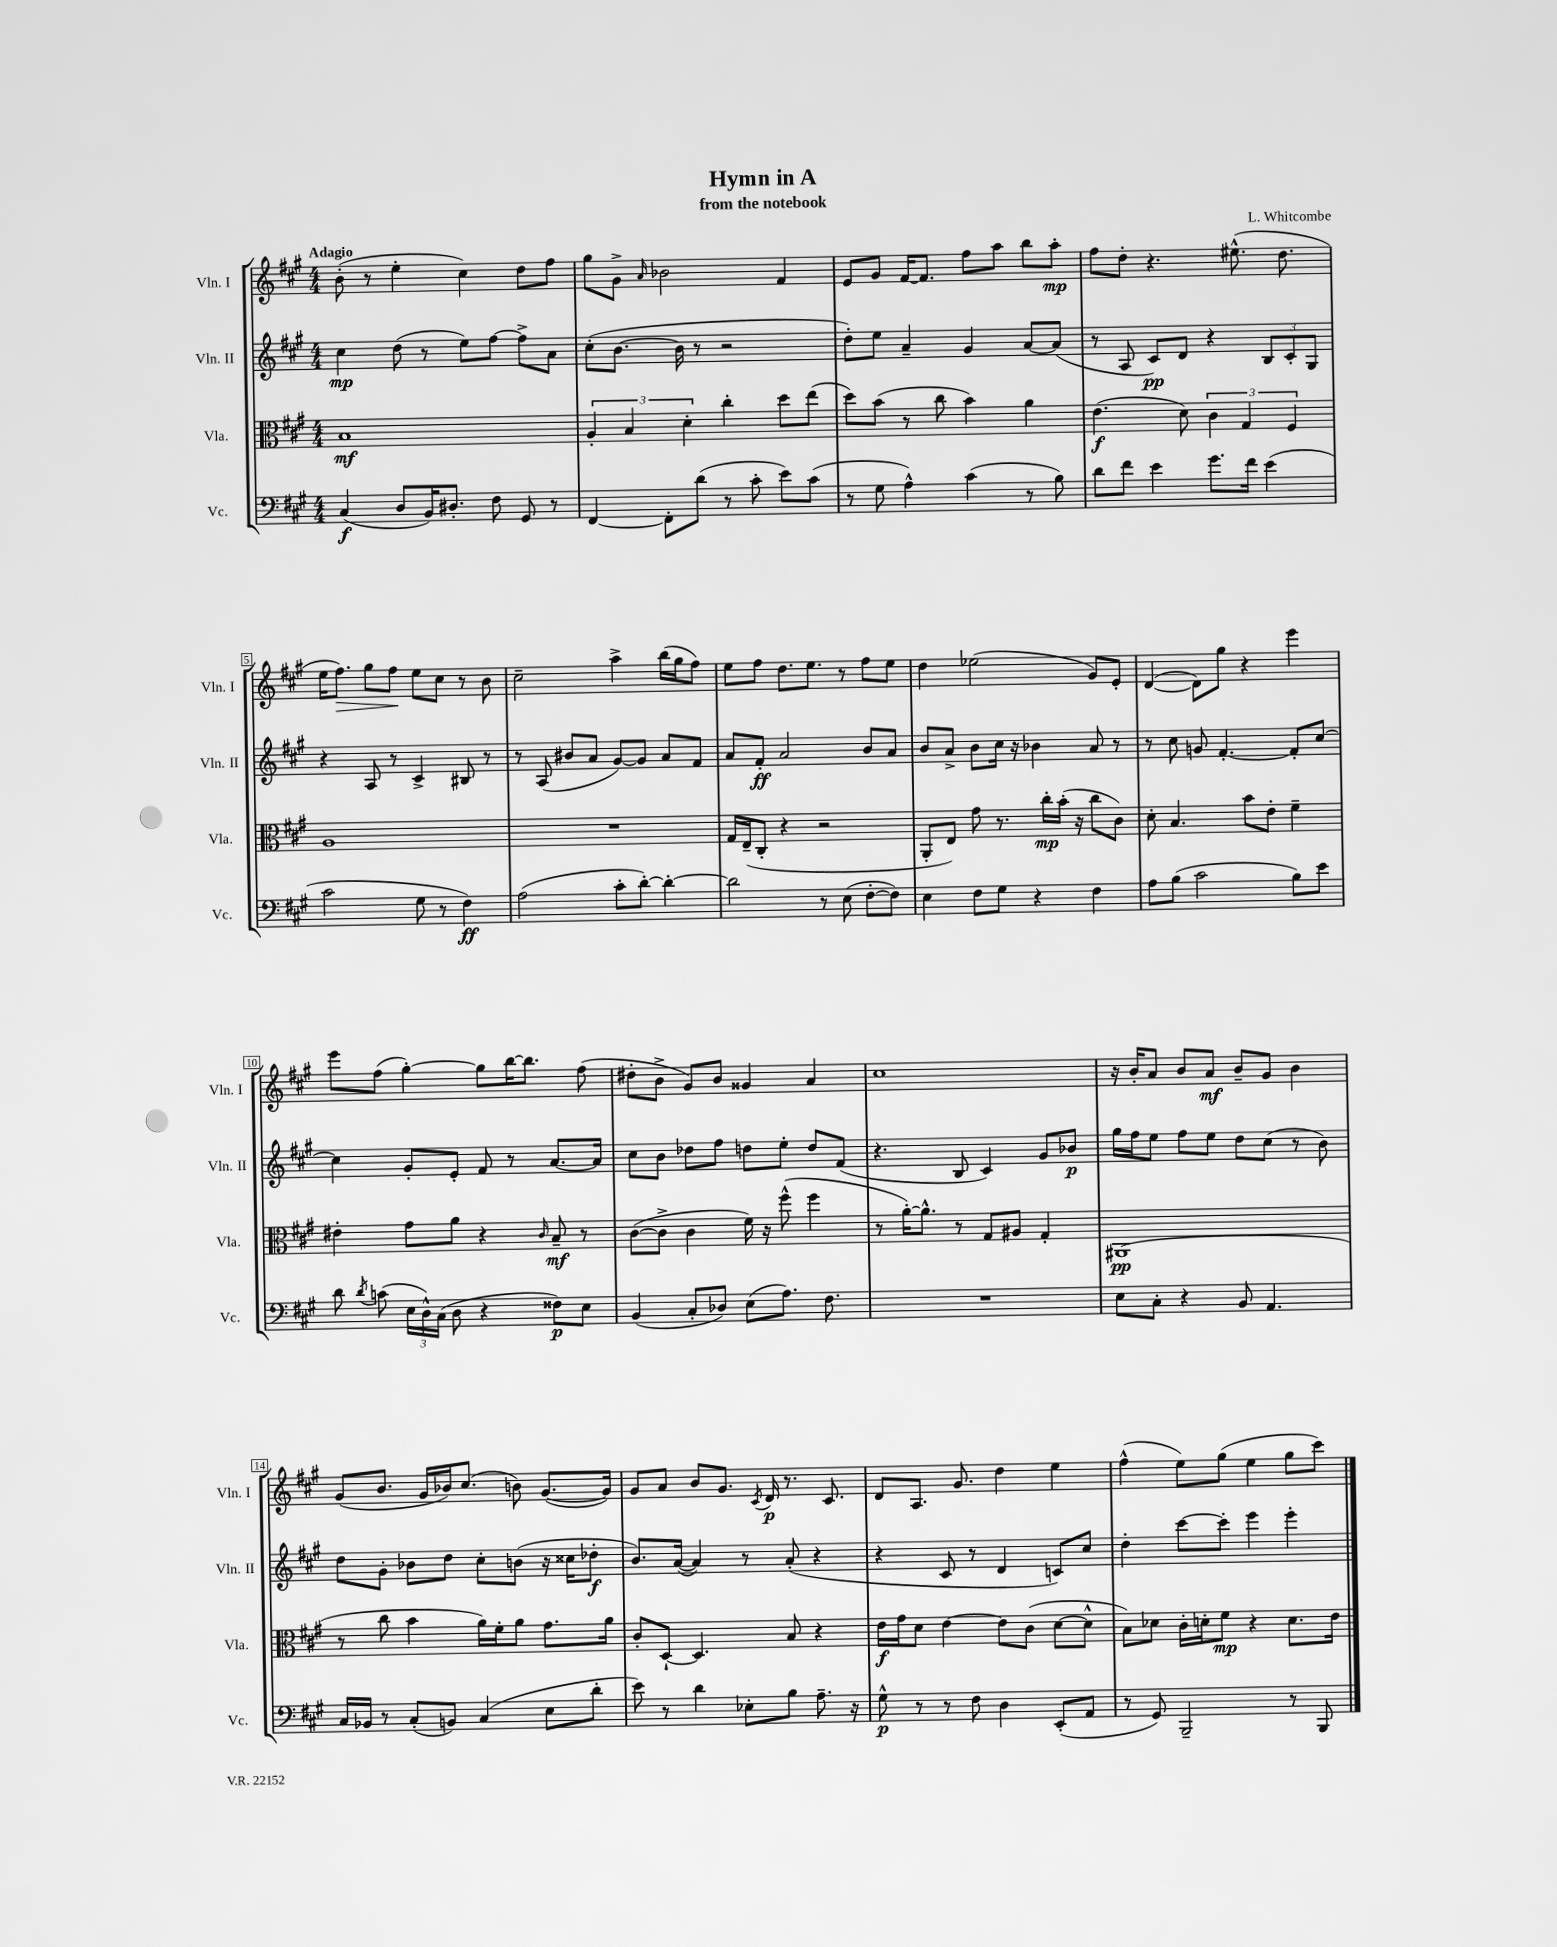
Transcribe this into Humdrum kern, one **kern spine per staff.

**kern	**kern	**kern	**kern
*staff4	*staff3	*staff2	*staff1
*clefF4	*clefC3	*clefG2	*clefG2
*k[f#c#g#]	*k[f#c#g#]	*k[f#c#g#]	*k[f#c#g#]
*M4/4	*M4/4	*M4/4	*M4/4
(4C#	1B	4cc#	(8b'
.	.	.	8r
8D	.	(8dd	4ee'
16BB)	.	8r	.
8.D#'	.	.	.
.	.	8ee)	4cc#)
8F#	.	[8ff#	.
8GG#	.	8ff#^]	8dd
8r	.	8a	8ff#
=	=	=	=
[4FF#	6A'	(8cc#'	8gg#
.	.	[8.b	8g#^
.	6B	.	.
.	.	.	16qqa
8FF#']	.	.	2b-
.	.	16b]	.
.	6d'	.	.
(8d	.	8r	.
8r	4cc#'	2r	.
8c#'	.	.	.
8e)	8dd	.	4f#
(8c#	(8ee	.	.
=	=	=	=
8r	8dd)	8dd')	8e
8G#	(8b	8ee	8g#
4A^^)	8r	4a~	[16f#
.	.	.	8.f#]
.	8cc#	.	.
(4c#	4b)	4g#	8ff#
.	.	.	8aa
8r	4a	[8a	8bb
8B)	.	(8a]	8aa'
=	=	=	=
8d	(4.e	8r	8ff#
8f#	.	8A	8dd'
4e	.	8c#)	4.r
.	8d)	8d	.
8.g#	6c#	4r	.
.	.	.	(8.ee#^^
.	6G#	.	.
16f#	.	.	.
(4e	.	12B	.
.	.	.	8.dd
.	6F#	12c#'	.
.	.	12G#	.
=	=	=	=
2c#	1A	4r	16ee
.	.	.	8.ff#)
.	.	8A	8gg#
.	.	8r	8ff#
8G#	.	4c#^	8ee
8r	.	.	8cc#
4F#)	.	8B#	8r
.	.	8r	8b
=	=	=	=
(2A	1r	8r	2cc#~
.	.	(8A	.
.	.	8b#	.
.	.	8a	.
8c#'	.	[8g#)	4aa^
[8d')	.	8g#]	.
4d'_	.	8a	(16bb
.	.	.	16gg#
.	.	8f#	8ff#)
=	=	=	=
2d]	16G#	8a	8ee
.	(16E~	.	.
.	8C#'	8f#'	8ff#
.	4r	2a	8.dd
.	.	.	8.ee
8r	2r	.	.
(8E	.	.	8r
[8F#'	.	8b	8ff#
8F#])	.	8a	8ee
=	=	=	=
4E	8AA'	8b	4dd
.	8E)	8a^	.
8F#	8g#	8b	(2ee-
8G#	8.r	16cc#	.
.	.	16r	.
4r	.	4b-	.
.	16cc#'	.	.
.	(16b'	.	.
.	16r	.	.
4F#	8cc#	8a	8g#)
.	8c#)	8r	8e'
=	=	=	=
8A	8d'	8r	([4d
(8B	4.B	8cc#	.
2c#	.	8g	8d])
.	.	[4.f#'	8gg#
.	8b	.	4r
.	8e'	.	.
8B)	4f#~	8f#']	4eee
8e	.	[8cc#	.
=	=	=	=
8d	4e#'	4cc#]	8eee
8qd	.	.	.
(8c	.	.	(8ff#
24E	8g#	8g#'	[4gg#')
24D^^)	.	.	.
(24C#	.	.	.
8D	8a	8e'	.
4r	4r	8f#	8gg#]
.	.	8r	[16bb
.	.	.	8.bb]
.	16qqc#	.	.
8F##)	8B~	[8.a	.
8E	8r	.	(8ff#
.	.	16a]	.
=	=	=	=
(4BB	([8c#	8cc#	8dd#'
.	8c#^]	8b	8b^
8C#'	4c#	8dd-	8g#)
8D-)	.	8ff#	8b
(8E	16f#)	8dd	4g##
.	16r	.	.
8.A)	(8ff#^^	8ee'	.
.	4ff#	8dd	4a
8.F#	.	.	.
.	.	(8f#	.
=	=	=	=
1r	8r	4.r	1cc#
.	[16a')	.	.
.	8.a^^]	.	.
.	8r	8B	.
.	8G#	4c#)	.
.	8A#	.	.
.	4G#'	8g#	.
.	.	8b-	.
=	=	=	=
8E	(1AA#	16gg#	16r
.	.	16ff#	16b'
8C#'	.	8ee	8a
4r	.	8ff#	8b
.	.	8ee	8a
8BB	.	8dd	8b~
4.AA	.	(8cc#	8g#
.	.	8r	4b
.	.	8b)	.
=	=	=	=
16C#	8r	8dd	(8g#
16BB-	.	.	.
8r	8cc#	8g#'	8.b
(8C#'	4b	8b-	.
.	.	.	16g#
8BB)	.	8dd	16b-)
.	.	.	(8.cc#
(4C#	16a)	8cc#'	.
.	16f#'	.	.
.	8a	(8b	8b)
8E	8.g#	16r	([8.g#
.	.	16cc##	.
8d'	.	8dd-'	.
.	16a	.	16g#])
=	=	=	=
8e)	8c#'	8.b)	8g#
8r	[8D`	.	8a
.	.	([16a	.
4d	4.D]	4a])	8b
.	.	.	8.g#
8E-'	.	8r	.
.	.	.	8qc#
.	.	.	16d
8B	8B	(8a'	8.r
8.A~	4r	4r	.
.	.	.	8.c#
16r	.	.	.
=	=	=	=
8G#^^	16e	4r	8d
.	16g#	.	.
8r	8d	.	8.A
8r	[4e	8c#	.
.	.	.	8.g#
8F#	.	8r	.
4D	8e]	4d	4dd
.	(8c#	.	.
(8EE'	[8d	8c)	4ee
8AA	8d^^]	8cc#	.
=	=	=	=
8r	8B)	4dd'	(4ff#^^
8GG#)	8d-	.	.
2BBB~	16c#'	[8ccc#	8ee)
.	16d'	.	.
.	8f#	8ccc#']	(8gg#
.	4r	4eee	4ee
8r	8.d	4eee'	8gg#
8BBB	.	.	8ccc#)
.	16e	.	.
==	==	==	==
*-	*-	*-	*-
